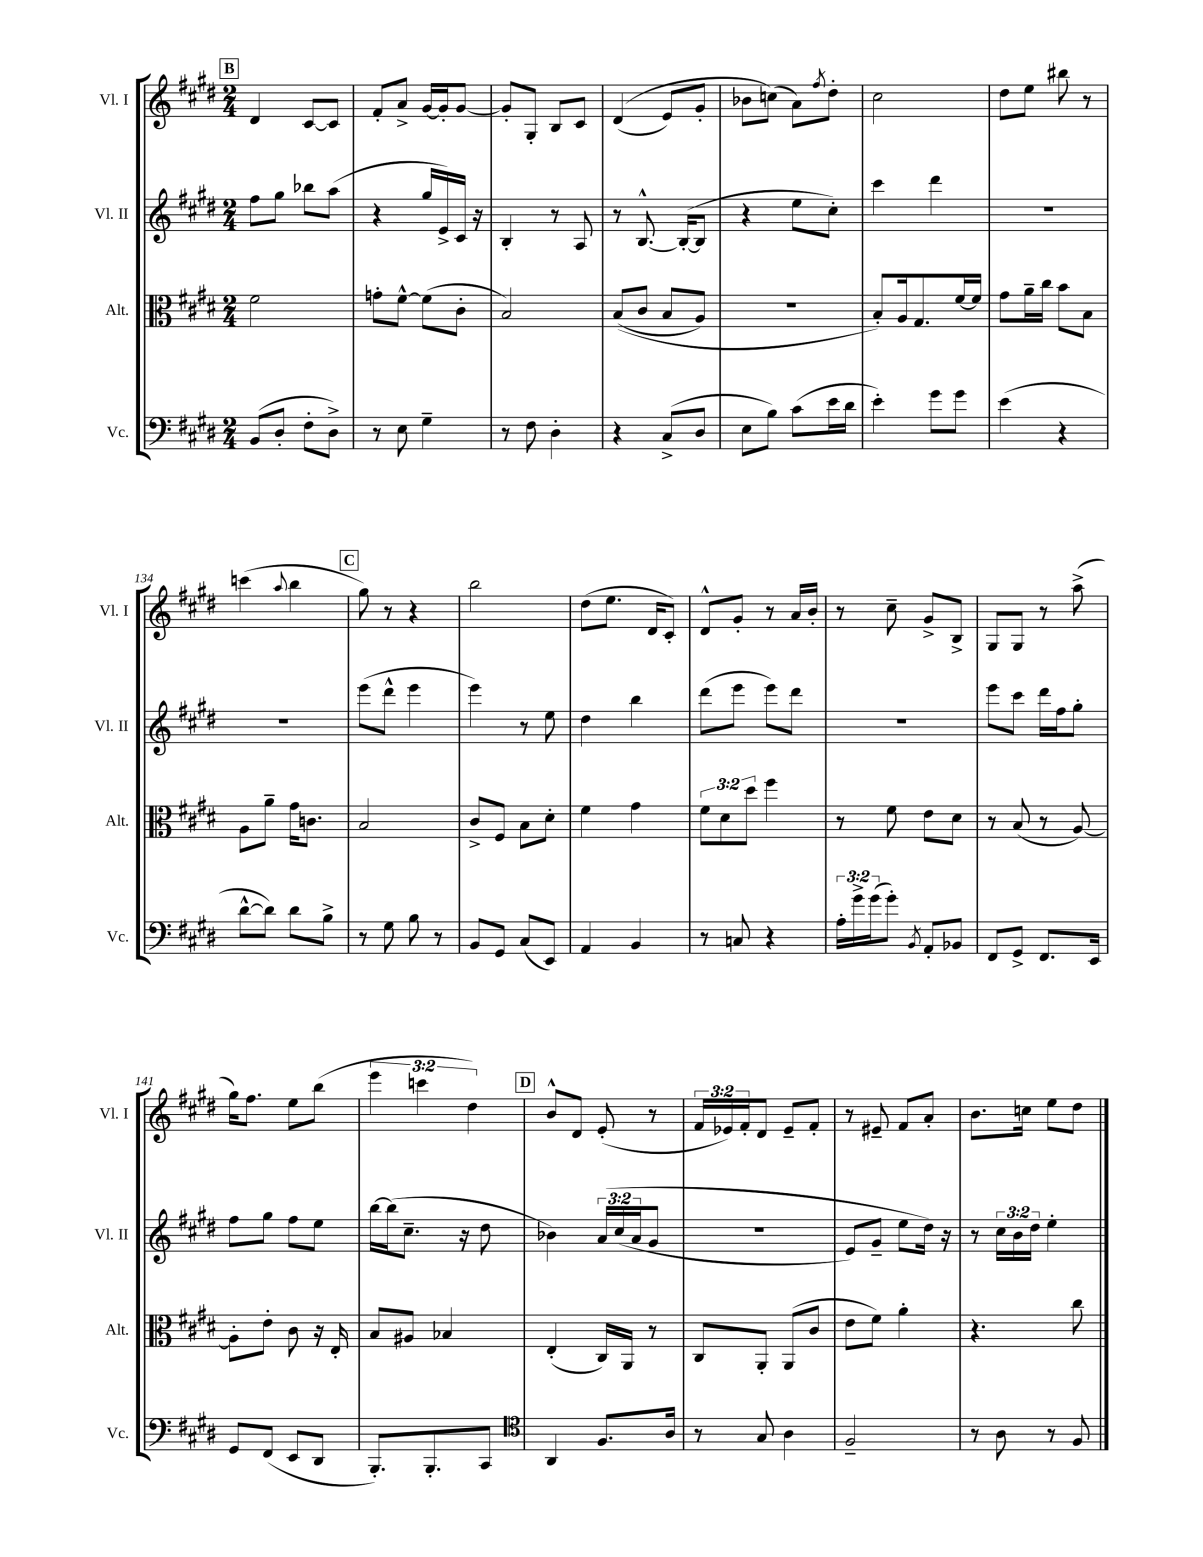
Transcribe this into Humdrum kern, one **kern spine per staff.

**kern	**kern	**kern	**kern
*part4	*part3	*part2	*part1
*staff4	*staff3	*staff2	*staff1
*I"Vc.	*I"Alt.	*I"Vl. II	*I"Vl. I
*I'Vc.	*I'Alt.	*I'Vl. II	*I'Vl. I
*clefF4	*clefC3	*clefG2	*clefG2
*k[f#c#g#d#]	*k[f#c#g#d#]	*k[f#c#g#d#]	*k[f#c#g#d#]
*M2/4	*M2/4	*M2/4	*M2/4
!!LO:REH:place=s1:t=B
=127	=127	=127	=127
(8BB/L	2f#\	8ff#\L	4d#/
8D#'/J	.	8gg#\J	.
8F#'\L	.	8bb-X\L	[8c#/L
8D#^\J)	.	(8aa\J	8c#/J]
=128	=128	=128	=128
8r	8gn'\L	4r	8f#'/L
8E\	[8f#^^\J	.	8a^/J
4G#~\	(8f#\L]	16gg#/LL	[16g#/LL
.	.	16e^/)	16g#'/J]
.	8c#'\J	16c#/JJ	[8g#/J
.	.	16r	.
=129	=129	=129	=129
8r	2B/)	4B'/	8g#'/L]
8F#\	.	.	8G#'/J
4D#'\	.	8r	8B/L
.	.	8A/	8c#/J
=130	=130	=130	=130
4r	((8B/L	8r	((4d#/
.	8c#/J	[8.B^^/	.
(8C#^/L	8B/L	.	8e/L)
.	.	(16B'/KL_	.
8D#/J	8A/J)	8B/J]	8g#'/J
=131	=131	=131	=131
8E\L	2r	4r	8b-X\L
8B\J)	.	.	(8ccn\J)
(8c#\L	.	8ee\L	8a\L)
.	.	.	8qff#/
16e\L	.	8cc#'\J)	8dd#'\J
16d#\JJ	.	.	.
=132	=132	=132	=132
4e'\)	8B'/L)	4ccc#\	2cc#\
.	16A/k	.	.
.	8.G#/	.	.
8g#\L	.	4ddd#\	.
8g#\J	[16f#/L	.	.
.	16f#/JJ]	.	.
=133	=133	=133	=133
(4e\	8g#\L	2r	8dd#\L
.	16a~\L	.	8ee\J
.	16cc#\JJ	.	.
4r	8b\L	.	8bb#X\
.	8B\J	.	8r
!!LO:LB:g=z
=134	=134	=134	=134
[8d#^^\L	8A\L	2r	(4cccn\
8d#\J])	8a~\J	.	.
.	.	.	8qqaa/
8d#\L	16g#\KL	.	4bb\
.	8.cn\J	.	.
8B^\J	.	.	.
!!LO:REH:place=s1:t=C
=135	=135	=135	=135
8r	2B/	(8eee\L	8gg#\)
8G#\	.	8ddd#^^\J	8r
8B\	.	4eee\	4r
8r	.	.	.
=136	=136	=136	=136
8BB/L	8c#^/L	4eee\)	2bb\
8GG#/J	8F#/J	.	.
(8C#/L	8B\L	8r	.
8EE/J)	8d#'\J	8ee\	.
=137	=137	=137	=137
4AA/	4f#\	4dd#\	(8dd#\L
.	.	.	8.ee\J
4BB/	4g#\	4bb\	.
.	.	.	16d#/KL
.	.	.	8c#'/J)
=138	=138	=138	=138
8r	12f#\L	(8ddd#\L	8d#^^/L
.	12d#\	.	.
8Cn/	.	8eee\J	8g#'/J
.	12dd#\J	.	.
4r	4ff#\	8eee\L)	8r
.	.	8ddd#\J	16a/LL
.	.	.	16b'/JJ
=139	=139	=139	=139
24A'\LL	8r	2r	8r
24g#^\	.	.	.
(24g#\J	.	.	.
8g#'\J)	8f#\	.	8cc#~\
8qBB/	.	.	.
8AA'/L	8e\L	.	8g#^/L
8BB-X/J	8d#\J	.	8B^/J
=140	=140	=140	=140
8FF#/L	8r	8eee\L	8G#/L
8GG#^/J	(8B/	8ccc#\J	8G#/J
8.FF#/L	8r	16ddd#\LL	8r
.	.	16ff#\J	.
.	[8A/)	8gg#'\J	(8aa^\
16EE/Jk	.	.	.
!!LO:LB:g=z
=141	=141	=141	=141
8GG#/L	8A'\L]	8ff#\L	16gg#\KL)
.	.	.	8.ff#\J
(8FF#/J	8e'\J	8gg#\J	.
8EE/L	8c#\	8ff#\L	8ee\L
8DD#/J	16r	8ee\J	(8bb\J
.	16E'/	.	.
=142	=142	=142	=142
8.BBB'/L)	8B/L	[16bb\LL	6eee\
.	.	(16bb\J]	.
.	8A#X/J	8.cc#~\J	.
.	.	.	6cccn\
8.BBB'/	.	.	.
.	4B-X/	.	.
.	.	16r	.
.	.	.	6dd#\)
8CC#/J	.	8dd#\	.
!!LO:REH:place=s1:t=D
=143	=143	=143	=143
*clefC4	*	*	*
4AA/	(4E'/	4b-X\)	8b^^/L
.	.	.	8d#/J
8.F#/L	16C#/LL)	(24a/LL	(8e'/
.	.	(24cc#/	.
.	16AA/JJ	.	.
.	.	24a/J	.
.	8r	8g#/J	8r
16A/Jk	.	.	.
=144	=144	=144	=144
8r	8C#/L	2r	24f#/LL
.	.	.	24e-X/)
.	.	.	24f#'/J
8G#/	8AA'/J	.	8d#/J
4A\	(8AA/L	.	8e-~/L
.	8c#/J	.	8f#'/J
=145	=145	=145	=145
2F#~/	8e\L	8e/L)	8r
.	8f#\J)	8g#~/J	8e#X~/
.	4a'\	8ee\L	8f#/L
.	.	16dd#\Jk)	8a'/J
.	.	16r	.
=146	=146	=146	=146
8r	4.r	8r	8.b\L
8A\	.	24cc#\LL	.
.	.	24b\	.
.	.	.	16ccn\Jk
.	.	24dd#\JJ	.
8r	.	4ee'\	8ee\L
8F#/	8cc#\	.	8dd#\J
==	==	==	==
*-	*-	*-	*-
